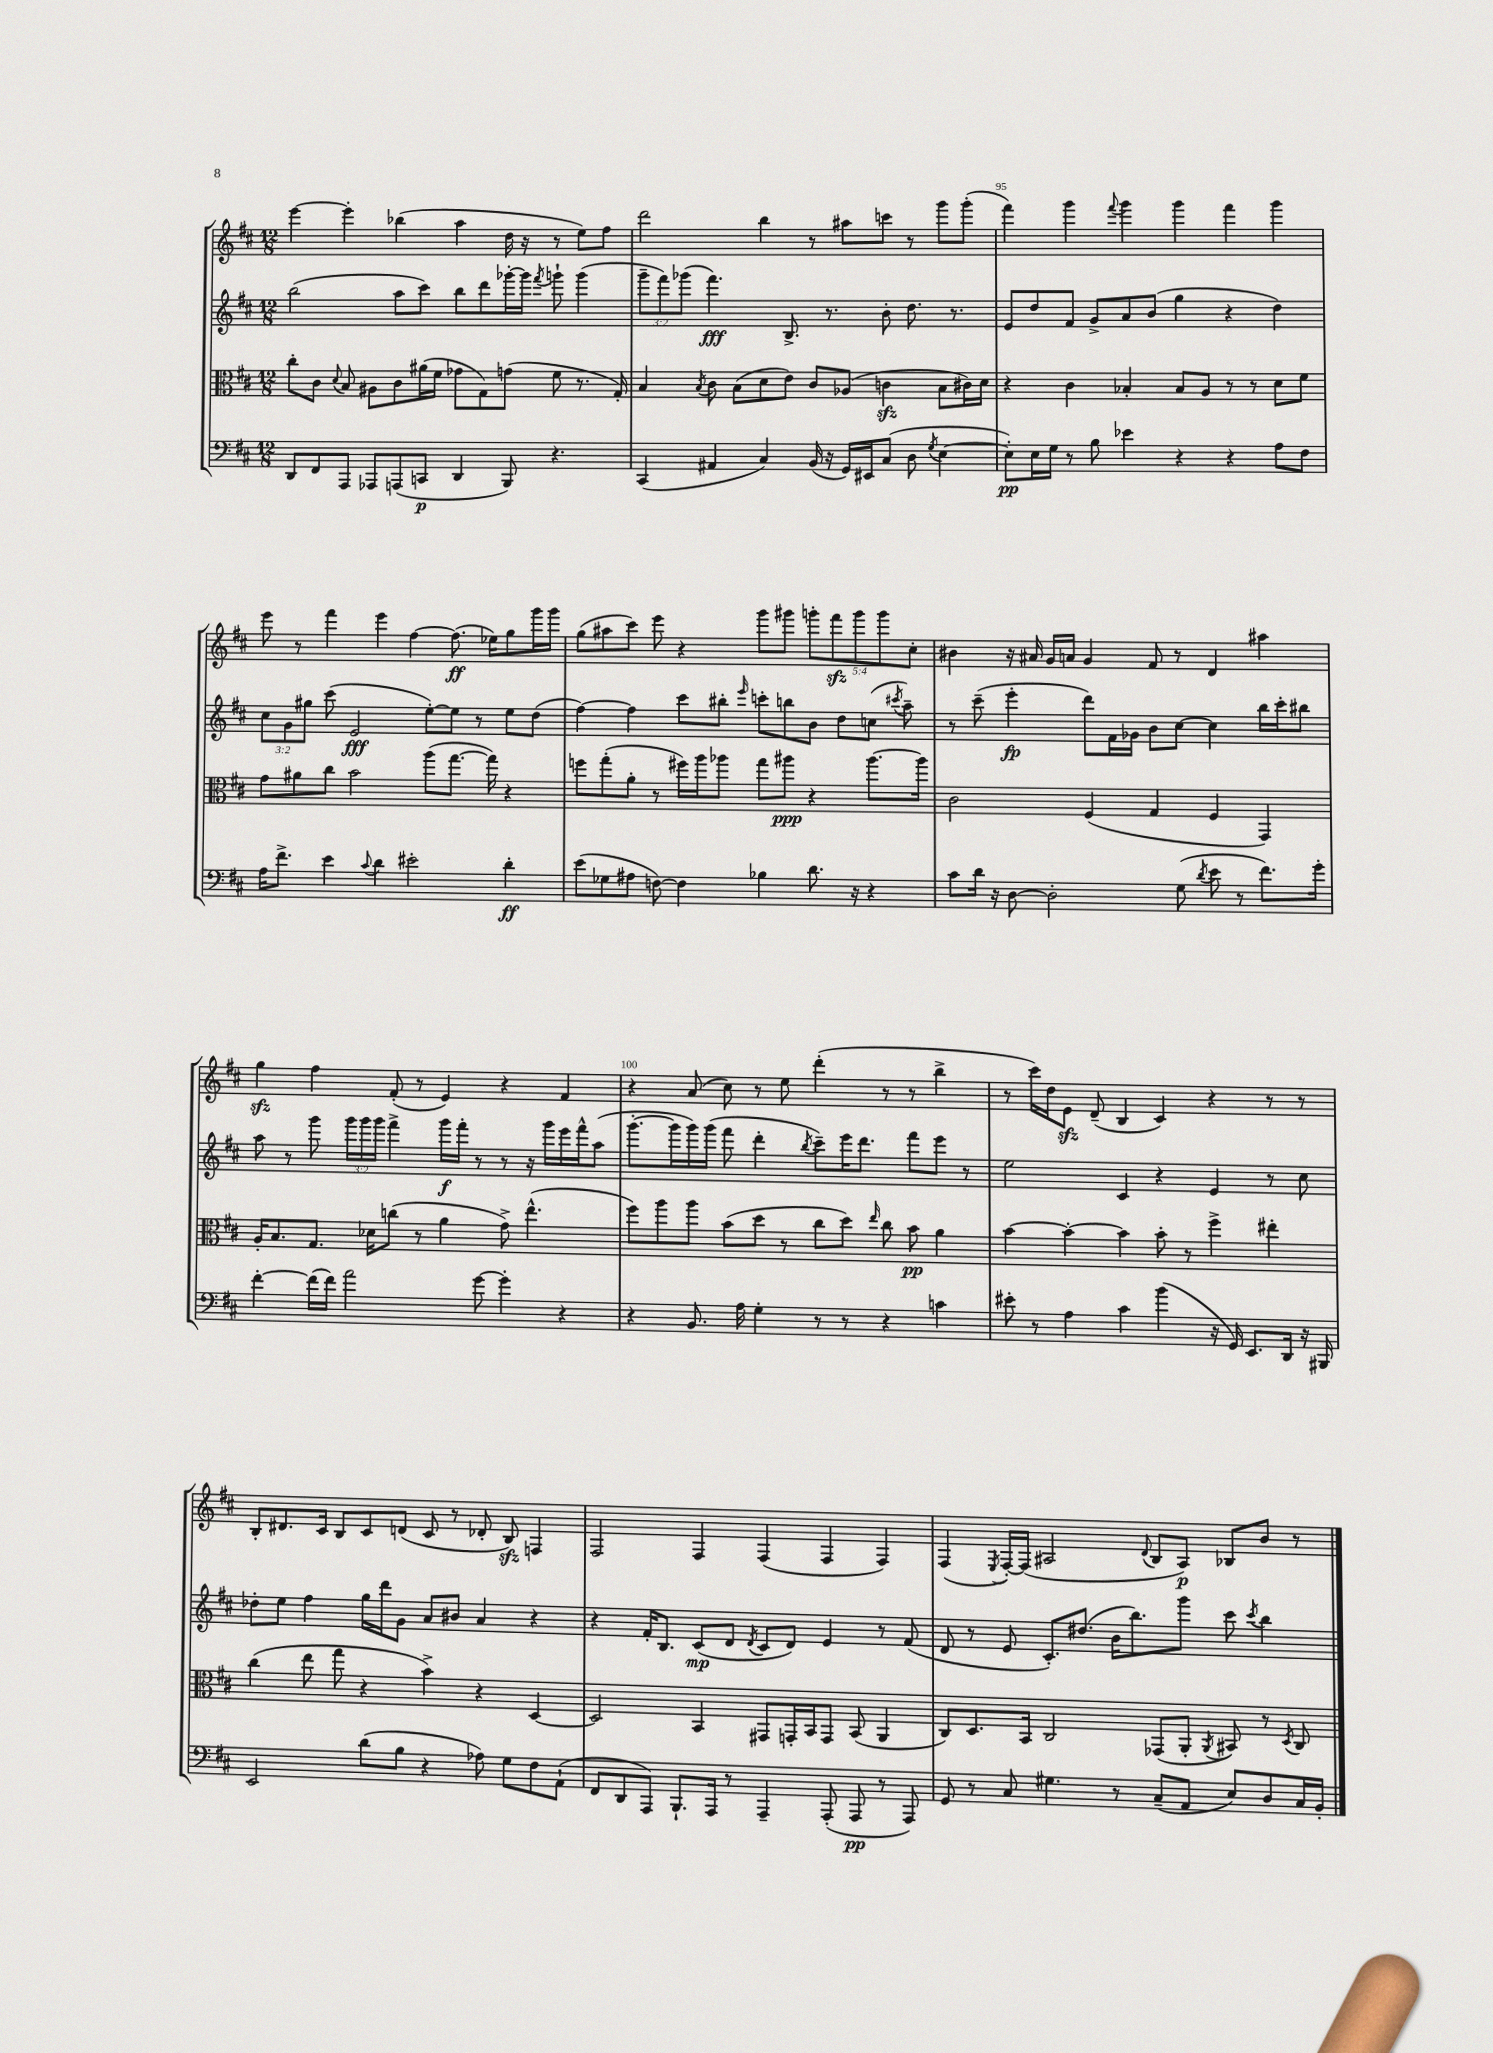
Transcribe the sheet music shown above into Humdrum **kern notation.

**kern	**dynam	**kern	**dynam	**kern	**dynam	**kern	**dynam
*part4	*part4	*part3	*part3	*part2	*part2	*part1	*part1
*staff4	*staff4	*staff3	*staff3	*staff2	*staff2	*staff1	*staff1
*clefF4	*	*clefC3	*	*clefG2	*	*clefG2	*
*k[f#c#]	*	*k[f#c#]	*	*k[f#c#]	*	*k[f#c#]	*
*M12/8	*	*M12/8	*	*M12/8	*	*M12/8	*
=93	=93	=93	=93	=93	=93	=93	=93
8DD/L	.	8cc#'\L	.	(2bb\	.	[4eee\	.
8FF#/	.	8c#\J	.	.	.	.	.
.	.	8qqd/	.	.	.	.	.
8AAA/J	.	8B/	.	.	.	4eee'\]	.
8AAA-X/L	.	8A#X\L	.	.	.	.	.
(8AAAn/	.	8c#\	.	8aa\L	.	(4bb-X\	.
8CCn/J	p	(16a#X\L	.	8ccc#\J)	.	.	.
.	.	16f#\JJ	.	.	.	.	.
4DD/	.	8g-X\L	.	8bb\L	.	4aa\	.
.	.	8G\)	.	8ddd\	.	.	.
8BBB/)	.	(8gn\J	.	[16ggg-X'\L	.	16dd\	.
.	.	.	.	16ggg-\JJ]	.	16r	.
.	.	.	.	8qfff#/	.	.	.
4.r	.	8f#\	.	8gggn`\	.	8r	.
.	.	8.r	.	(4ggg\	.	8ee\L)	.
.	.	.	.	.	.	8ff#\J	.
.	.	16G'/)	.	.	.	.	.
=94	=94	=94	=94	=94	=94	=94	=94
(4CC#/	.	4B/	.	12ggg~\L	.	2ddd\	.
.	.	.	.	12fff#\)	.	.	.
.	.	.	.	(12ggg-X\J	.	.	.
.	.	8qB/	.	.	.	.	.
4AA#X/	.	8c#\	.	4.fff#\)	fff	.	.
.	.	(8B\L	.	.	.	.	.
4C#/)	.	8d\	.	.	.	4bb\	.
.	.	8e\J)	.	8.B^/	.	.	.
(16BB/	.	8c#/L	.	.	.	8r	.
16r	.	.	.	8.r	.	.	.
16GG/LL)	.	(8A-X/J	.	.	.	8aa#X\L	.
16EE#X/J	.	.	.	.	.	.	.
(8C#/J	.	4cnzz\	.	8b'\	.	8cccn\J	.
8D\	.	.	.	8.dd\	.	8r	.
8qG/	.	.	.	.	.	.	.
[4E\	.	8B\L	.	.	.	8ggg\L	.
.	.	.	.	8.r	.	.	.
.	.	16c#X\L)	.	.	.	(8ggg'\J	.
.	.	16d\JJ	.	.	.	.	.
=95	=95	=95	=95	=95	=95	=95	=95
8E'\L])	pp	4r	.	8e/L	.	4fff#\)	.
16E\L	.	.	.	8dd/	.	.	.
16G\JJ	.	.	.	.	.	.	.
8r	.	4c#\	.	8f#/J	.	4ggg\	.
8B\	.	.	.	8g^/L	.	.	.
.	.	.	.	.	.	8qqfff#/	.
4e-X\	.	4B-X'/	.	8a/	.	4ggg\	.
.	.	.	.	(8b/J	.	.	.
4r	.	8B-/L	.	4gg\	.	4ggg\	.
.	.	8A/J	.	.	.	.	.
4r	.	8r	.	4r	.	4fff#\	.
.	.	8r	.	.	.	.	.
8A\L	.	8d\L	.	4dd\)	.	4ggg\	.
8F#\J	.	8f#\J	.	.	.	.	.
!!LO:LB:g=z
=96	=96	=96	=96	=96	=96	=96	=96
16A\KL	.	8g\L	.	12cc#\L	.	8eee\	.
8.f#^\J	.	.	.	.	.	.	.
.	.	.	.	12g\	.	.	.
.	.	8a#X\	.	.	.	8r	.
.	.	.	.	12gg#X\J	.	.	.
4e\	.	8cc#\J	.	(8ccc#\	.	4fff#\	.
.	.	2b\	.	2e/	fff	.	.
8qqc#/	.	.	.	.	.	.	.
4d\	.	.	.	.	.	4eee\	.
2e#X'\	.	.	.	.	.	[4ff#\	.
.	.	(8aa\L	.	[8ee'\L)	.	.	.
.	.	[8.gg\J	.	8ee\J]	.	(8.ff#\]	ff
.	.	.	.	8r	.	.	.
.	.	16gg\])	.	.	.	16ee-X\KL)	.
4d'\	ff	4r	.	8ee\L	.	8gg\	.
.	.	.	.	(8dd\J	.	16ggg\L	.
.	.	.	.	.	.	16ggg\JJ	.
=97	=97	=97	=97	=97	=97	=97	=97
(8e\L	.	8ffn\L	.	[4ff#\)	.	(8gg\L	.
8G-X\	.	(8gg'\	.	.	.	8aa#X\	.
8A#X\J	.	8a'\J	.	4ff#\]	.	8ccc#\J)	.
[8Fn\)	.	8r	.	.	.	8eee\	.
4F\]	.	16ff#X\LL)	.	8ccc#\L	.	4r	.
.	.	16aa\J	.	.	.	.	.
.	.	8aa-X\J	.	8bb#X'\J	.	.	.
.	.	.	.	16qqeee/	.	.	.
4B-X\	.	8gg\L	.	8cccn'\L	.	8ggg\L	.
.	.	8aa#X\J	ppp	8bbn\	.	8ggg#X\J	.
8.d\	.	4r	.	8b\J	.	10gggn'\L	.
.	.	.	.	.	.	10fff#zz\	.
.	.	.	.	8dd\L	.	.	.
16r	.	.	.	.	.	.	.
.	.	.	.	.	.	10ggg\	.
4r	.	[8.aa#\L	.	(8ccn\J	.	.	.
.	.	.	.	.	.	10ggg\	.
.	.	.	.	8qccc#X/	.	.	.
.	.	.	.	8aa~\)	.	.	.
.	.	.	.	.	.	10cc#'\J	.
.	.	16aa#\Jk]	.	.	.	.	.
=98	=98	=98	=98	=98	=98	=98	=98
8c#\L	.	2c#\	.	8r	.	4b#X\	.
16d\Jk	.	.	.	(8ccc#~\	.	.	.
16r	.	.	.	.	.	.	.
[8D\	.	.	.	4eee'\	fp	16r	.
.	.	.	.	.	.	16a#X/	.
2D'\]	.	.	.	.	.	16g/LL	.
.	.	.	.	.	.	16an/JJ	.
.	.	(4F#/	.	8ddd\L)	.	4g/	.
.	.	.	.	16f#\L	.	.	.
.	.	.	.	16g-X\JJ	.	.	.
.	.	4G/	.	8b\L	.	8f#/	.
(8G\	.	.	.	[8cc#\J	.	8r	.
8qd/	.	.	.	.	.	.	.
8e\	.	4F#/	.	4cc#\]	.	4d/	.
8r	.	.	.	.	.	.	.
8.f#\L)	.	4GG/)	.	16bb\LL	.	4aa#X\	.
.	.	.	.	16ccc#'\J	.	.	.
.	.	.	.	8bb#X\J	.	.	.
16g'\Jk	.	.	.	.	.	.	.
!!LO:LB:g=z
=99	=99	=99	=99	=99	=99	=99	=99
[4f#'\	.	16A'/KL	.	8aa\	.	4ggzz\	.
.	.	8.B/	.	.	.	.	.
.	.	.	.	8r	.	.	.
(16f#\LL]	.	8.G/J	.	8ggg\	.	4ff#\	.
16f#\JJ)	.	.	.	.	.	.	.
2a\	.	.	.	24ggg\LL	.	.	.
.	.	.	.	24ggg\	.	.	.
.	.	16d-X\KL	.	.	.	.	.
.	.	.	.	24ggg\JJ	.	.	.
.	.	(8ccn\J	.	4fff#^\	.	(8f#'/	.
.	.	8r	.	.	.	8r	.
.	.	4a\	.	16ggg\LL	f	4e/)	.
.	.	.	.	16fff#'\JJ	.	.	.
[8g\	.	.	.	8r	.	.	.
4g'\]	.	8g^\)	.	8r	.	4r	.
.	.	(4.ee^^\	.	16r	.	.	.
.	.	.	.	16ggg\LL	.	.	.
4r	.	.	.	16eee\	.	4f#/	.
.	.	.	.	16fff#^^\J	.	.	.
.	.	.	.	(8aa\J	.	.	.
=100	=100	=100	=100	=100	=100	=100	=100
4r	.	8ff#\L)	.	[8.ggg'\L	.	4r	.
.	.	8aa\	.	.	.	.	.
.	.	.	.	16ggg\L]	.	.	.
8.BB/	.	8aa\J	.	16ggg\)	.	(8a/	.
.	.	.	.	(16ggg\JJ	.	.	.
.	.	(8b\L	.	8fff#\	.	8cc#\)	.
16A\	.	.	.	.	.	.	.
4G'\	.	8dd\J	.	4ddd'\	.	8r	.
.	.	8r	.	.	.	8ee\	.
.	.	.	.	8qbb/	.	.	.
8r	.	8cc#\L	.	8ccc#~\L)	.	(4ddd'\	.
8r	.	8dd\J)	.	16eee\K	.	.	.
.	.	.	.	8.ddd\J	.	.	.
.	.	16qqee/	.	.	.	.	.
4r	.	8cc#\	.	.	.	8r	.
.	.	8b\	pp	8fff#\L	.	8r	.
4cn\	.	4a\	.	8eee\J	.	4bb^\	.
.	.	.	.	8r	.	.	.
=101	=101	=101	=101	=101	=101	=101	=101
8e#X'\	.	[4b\	.	2ee\	.	8r	.
8r	.	.	.	.	.	16ccc#\LL)	.
.	.	.	.	.	.	16dd\J	.
4A\	.	4b'\_	.	.	.	8ezz\J	.
.	.	.	.	.	.	(8d~/	.
4c#\	.	4b\]	.	4c#/	.	4B/	.
(4b\	.	8b'\	.	4r	.	4c#/)	.
.	.	8r	.	.	.	.	.
16r	.	4ff#^\	.	4e/	.	4r	.
16GG/)	.	.	.	.	.	.	.
8.EE/L	.	.	.	.	.	.	.
.	.	4ee#X'\	.	8r	.	8r	.
16DD/Jk	.	.	.	.	.	.	.
16r	.	.	.	8cc#\	.	8r	.
16BBB#X/	.	.	.	.	.	.	.
!!LO:LB:g=z
=102	=102	=102	=102	=102	=102	=102	=102
2EE/	.	(4cc#\	.	8dd-X'\L	.	8B'/L	.
.	.	.	.	8ee\J	.	8.d#X/	.
.	.	8ee\	.	4ff#\	.	.	.
.	.	.	.	.	.	16c#/Jk	.
.	.	8gg\	.	.	.	8B/L	.
(8d\L	.	4r	.	16gg\LL	.	8c#/	.
.	.	.	.	16ddd\J	.	.	.
8B\J	.	.	.	8g\J	.	(8dn/J	.
4r	.	4b^\)	.	8a/L	.	8c#/	.
.	.	.	.	8b#X/J	.	8r	.
8A-X\)	.	4r	.	4a/	.	8d-X'/	.
8G\L	.	.	.	.	.	8Bzz/)	.
8F#\	.	[4D/	.	4r	.	4Fn/	.
(8AA`\J	.	.	.	.	.	.	.
=103	=103	=103	=103	=103	=103	=103	=103
8FF#/L	.	2D/]	.	4r	.	2F#/	.
8DD/	.	.	.	.	.	.	.
8AAA/J)	.	.	.	16f#'/KL	.	.	.
.	.	.	.	8.B/J	.	.	.
8.BBB`/L	.	.	.	.	.	.	.
.	.	4BB/	.	(8c#/L	mp	4F#/	.
16AAA/Jk	.	.	.	.	.	.	.
8r	.	.	.	8d/J	.	.	.
.	.	.	.	8qd/	.	.	.
4AAA~/	.	8GG#X/L	.	8c#/L	.	(4F#/	.
.	.	16GGn'/L	.	8d/J)	.	.	.
.	.	16BB/J	.	.	.	.	.
(8AAA'/	.	8GG/J	.	4e/	.	4F#/	.
8AAA/	pp	(8BB/	.	.	.	.	.
8r	.	4AA/	.	8r	.	4F#/)	.
8AAA/)	.	.	.	(8f#/	.	.	.
=104	=104	=104	=104	=104	=104	=104	=104
8GG/	.	8C#/L)	.	8d/	.	(4F#/	.
8r	.	8.D/	.	8r	.	.	.
.	.	.	.	.	.	8qE/	.
8C#/	.	.	.	8e/	.	[16F#'/LL)	.
.	.	16BB/Jk	.	.	.	(16F#/JJ]	.
4.G#X\	.	2C#/	.	8.c#'/L)	.	2A#X/	.
.	.	.	.	(8.dd#X/J	.	.	.
8r	.	.	.	16b\KL	.	.	.
.	.	.	.	8.bb\)	.	.	.
.	.	.	.	.	.	8qqd/	.
(8C#~/L	.	(8GG-X/L	.	.	.	8B/L	.
8AA/J	.	8AA'/J	.	8ggg\J	.	8A#/J)	p
.	.	8qAA/	.	.	.	.	.
8E/L)	.	8BB#X/)	.	8ccc#\	.	8B-X/L	.
.	.	.	.	8qccc#/	.	.	.
8D/	.	8r	.	4bb\	.	8b/J	.
.	.	8qD/	.	.	.	.	.
16C#/L	.	8C#/	.	.	.	8r	.
16BB'/JJ	.	.	.	.	.	.	.
==	==	==	==	==	==	==	==
*-	*-	*-	*-	*-	*-	*-	*-
